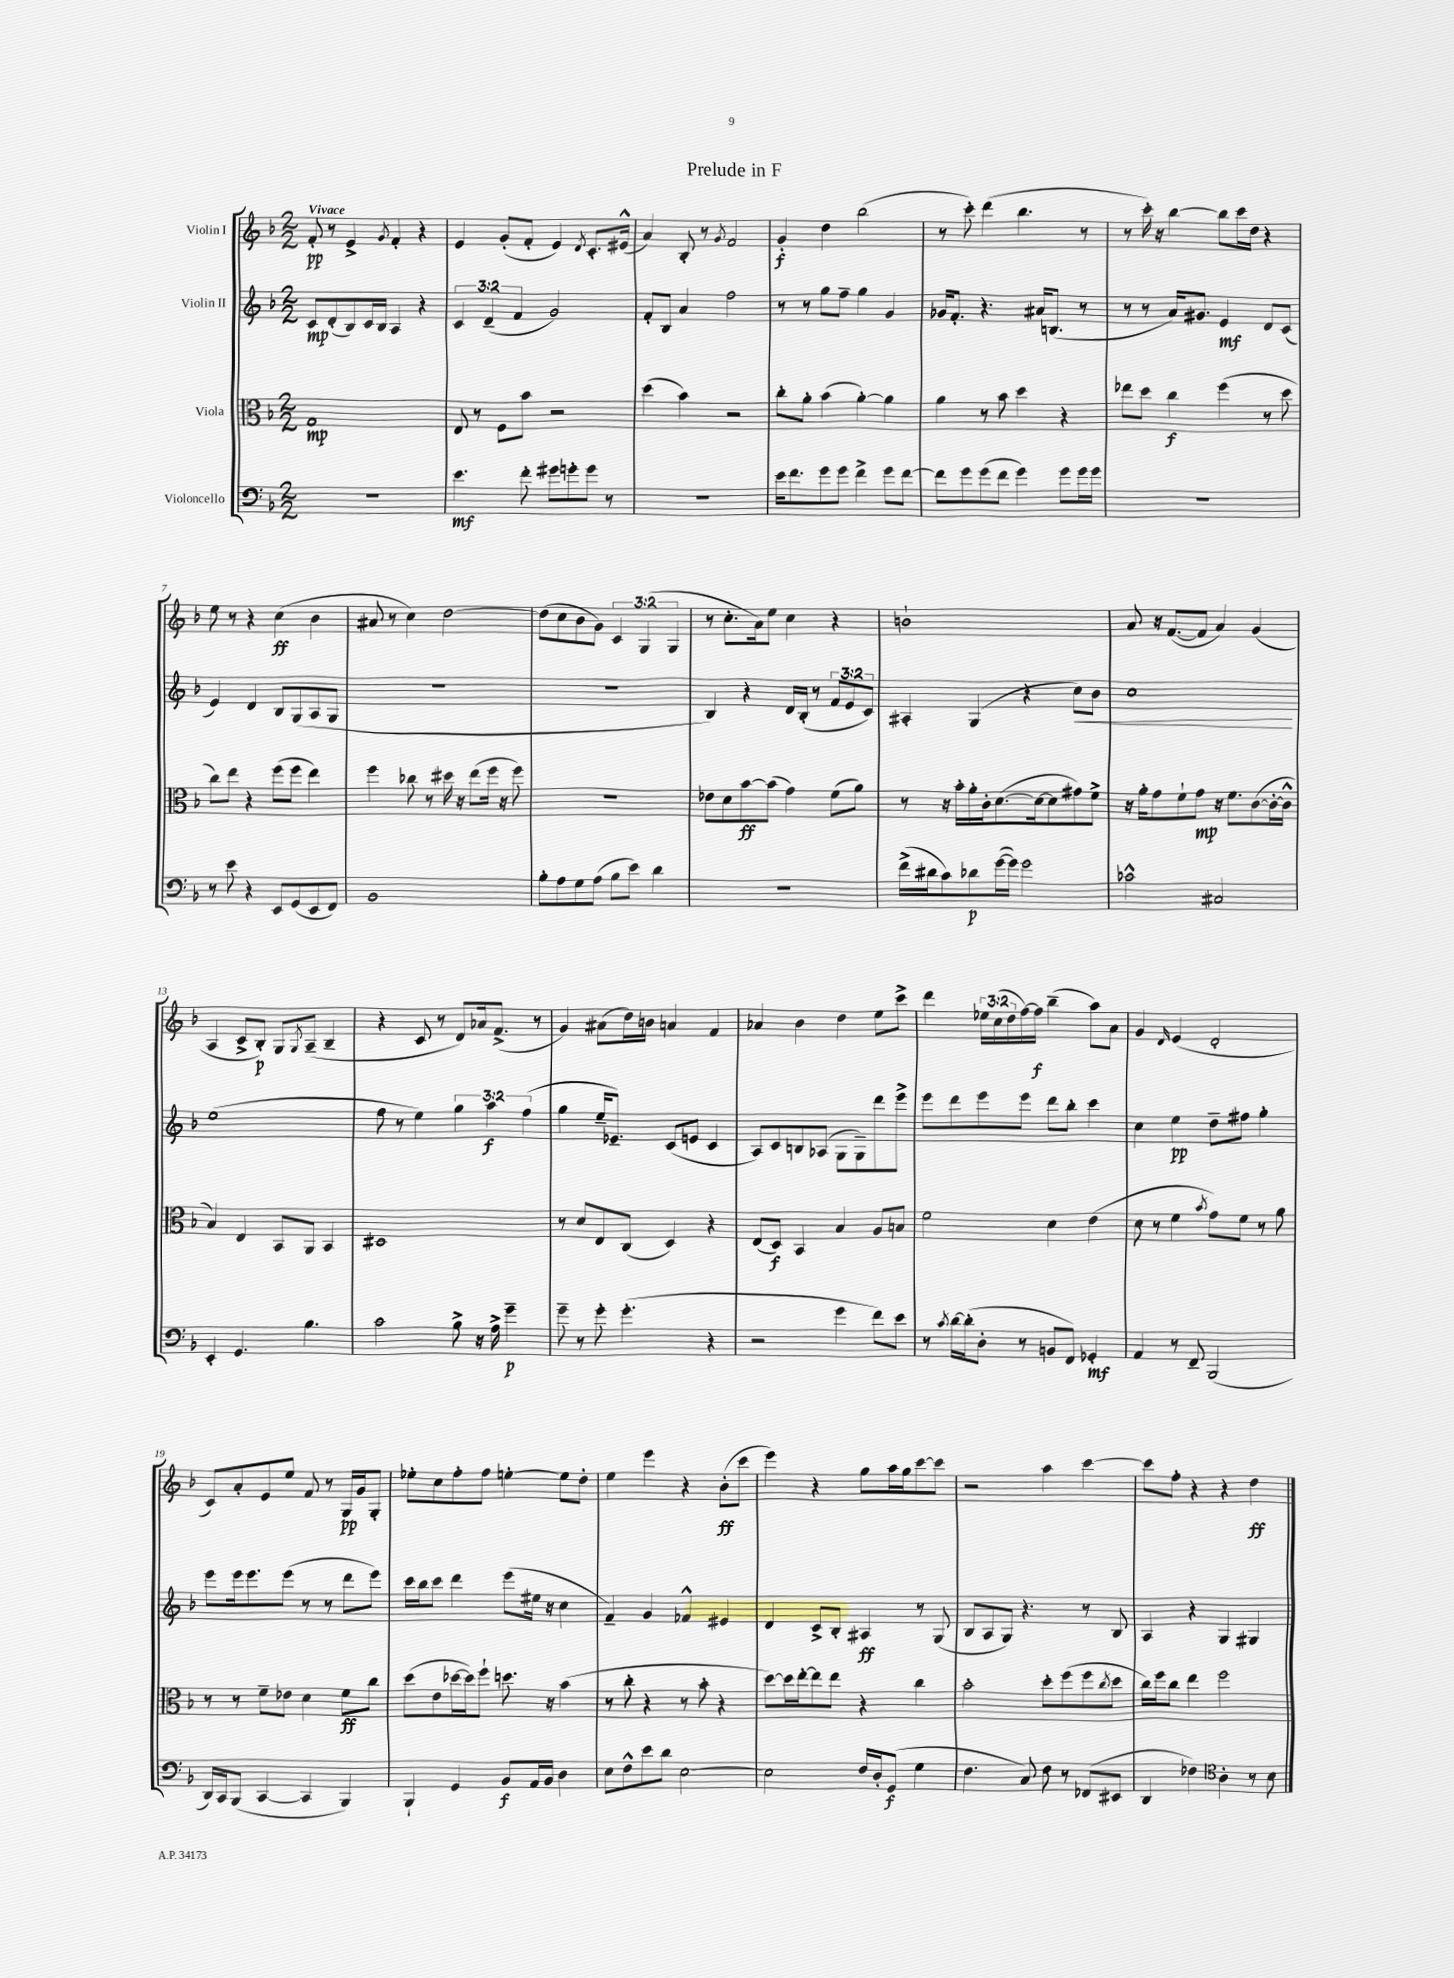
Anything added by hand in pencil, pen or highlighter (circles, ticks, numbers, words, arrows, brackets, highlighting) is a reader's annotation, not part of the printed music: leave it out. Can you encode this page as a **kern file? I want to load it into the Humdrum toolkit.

**kern	**dynam	**kern	**dynam	**kern	**dynam	**kern	**dynam
*part4	*part4	*part3	*part3	*part2	*part2	*part1	*part1
*staff4	*staff4	*staff3	*staff3	*staff2	*staff2	*staff1	*staff1
*I"Violoncello	*	*I"Viola	*	*I"Violin II	*	*I"Violin I	*
*clefF4	*	*clefC3	*	*clefG2	*	*clefG2	*
*k[b-]	*	*k[b-]	*	*k[b-]	*	*k[b-]	*
*M2/2	*	*M2/2	*	*M2/2	*	*M2/2	*
=1	=1	=1	=1	=1	=1	=1	=1
!	!	!	!	!	!	!LO:TX:a:B:t=Vivace	!
1r	.	1G	mp	8c/L	mp	8f'/	pp
.	.	.	.	(8d'/	.	8r	.
.	.	.	.	8B-/)	.	4e^/	.
.	.	.	.	16c/L	.	.	.
.	.	.	.	16B-/JJ	.	.	.
.	.	.	.	.	.	8qg/	.
.	.	.	.	4A/	.	4f'/	.
.	.	.	.	4r	.	4r	.
=2	=2	=2	=2	=2	=2	=2	=2
4.e\	mf	8E/	.	6c/	.	4e/	.
.	.	8r	.	.	.	.	.
.	.	.	.	(6d~/	.	.	.
.	.	8F\L	.	.	.	(8g'/L	.
.	.	.	.	6f/	.	.	.
8f'\	.	8b-\J	.	.	.	8f'/J	.
8g#X\L	.	2r	.	2g/)	.	4e/)	.
8gn'\	.	.	.	.	.	.	.
.	.	.	.	.	.	8qd/	.
8g\J	.	.	.	.	.	8.c'/L	.
8r	.	.	.	.	.	.	.
.	.	.	.	.	.	(16e#X^^/Jk	.
=3	=3	=3	=3	=3	=3	=3	=3
1r	.	(4dd\	.	8f'/L	.	4a/)	.
.	.	.	.	8B-/J	.	.	.
.	.	4b-\)	.	4a/	.	8B-'/	.
.	.	.	.	.	.	8r	.
.	.	.	.	.	.	8qg/	.
.	.	2r	.	2ff\	.	2f/	.
=4	=4	=4	=4	=4	=4	=4	=4
16e\KL	.	8cc'\L	.	8r	.	4g'/	f
8.f\	.	.	.	.	.	.	.
.	.	8a'\J	.	8r	.	.	.
8g\	.	(4b-\	.	8gg\L	.	4dd\	.
8g\J	.	.	.	8ff~\J	.	.	.
4f^\	.	[4a'\)	.	4gg\	.	(2bb-\	.
8g\L	.	4a\]	.	4g/	.	.	.
[8f\J	.	.	.	.	.	.	.
=5	=5	=5	=5	=5	=5	=5	=5
8f\L]	.	4a\	.	16g-X/KL	.	8r	.
.	.	.	.	8.f'/J	.	.	.
8g\	.	.	.	.	.	8ccc'\)	.
(8g\	.	8r	.	4.r	.	(4ddd\	.
8f\J	.	8b-\	.	.	.	.	.
4g\)	.	4dd\	.	.	.	4.bb-\	.
.	.	.	.	16a#X/KL	.	.	.
.	.	.	.	(8.Bn/J	.	.	.
8g\L	.	4r	.	.	.	.	.
16g\L	.	.	.	8r	.	8r	.
16g\JJ	.	.	.	.	.	.	.
=6	=6	=6	=6	=6	=6	=6	=6
1r	.	8ee-X\L	.	8r	.	8r	.
.	.	8dd\J	.	8r	.	16ccc'\)	.
.	.	.	.	.	.	16r	.
.	.	4cc\	f	16a/KL)	.	[4bb-\	.
.	.	.	.	8.g#X/J	.	.	.
.	.	(4ff\	.	4e/	mf	8bb-\L]	.
.	.	.	.	.	.	16ccc\L	.
.	.	.	.	.	.	16dd\JJ	.
.	.	8r	.	8d/L	.	4r	.
.	.	8dd\	.	(8c/J	.	.	.
!!LO:LB:g=z
=7	=7	=7	=7	=7	=7	=7	=7
8r	.	8cc\L)	.	4e/)	.	8ee\	.
8e\	.	8ee\J	.	.	.	8r	.
4r	.	4r	.	4d/	.	4r	.
8EE/L	.	(8ff\L	.	8B-/L	.	(4cc\	ff
(8GG/	.	8ff\J	.	(8G/	.	.	.
8EE/	.	4ee\)	.	8A/	.	4b-\	.
8FF/J)	.	.	.	8G/J	.	.	.
=8	=8	=8	=8	=8	=8	=8	=8
1BB-	.	4ff\	.	1r	.	8a#X/	.
.	.	.	.	.	.	8r	.
.	.	8cc-X\	.	.	.	4cc\)	.
.	.	8r	.	.	.	.	.
.	.	16dd#X\	.	.	.	[2dd\	.
.	.	16r	.	.	.	.	.
.	.	(8ee\L	.	.	.	.	.
.	.	16ff\Jk	.	.	.	.	.
.	.	16r	.	.	.	.	.
.	.	8ff\)	.	.	.	.	.
=9	=9	=9	=9	=9	=9	=9	=9
8B-'\L	.	1r	.	1r	.	(8dd\L]	.
8A\	.	.	.	.	.	8cc\	.
8G\	.	.	.	.	.	8b-\	.
(8A\J	.	.	.	.	.	8g\J)	.
8B-\L	.	.	.	.	.	6c/	.
8e\J)	.	.	.	.	.	.	.
.	.	.	.	.	.	(6G/	.
4d\	.	.	.	.	.	.	.
.	.	.	.	.	.	6G/	.
=10	=10	=10	=10	=10	=10	=10	=10
1r	.	8e-X\L	.	4B-/)	.	8r	.
.	.	8d\	.	.	.	8.cc'\L	.
.	.	[8b-\	ff	4r	.	.	.
.	.	.	.	.	.	16a\k)	.
.	.	(8b-\J]	.	.	.	8ee\J	.
.	.	4g\)	.	16d/LL	.	4cc\	.
.	.	.	.	(16B-'/JJ	.	.	.
.	.	.	.	8r	.	.	.
.	.	(8f\L	.	12f/L	.	4r	.
.	.	.	.	12e/	.	.	.
.	.	8a\J)	.	.	.	.	.
.	.	.	.	12c/J)	.	.	.
=11	=11	=11	=11	=11	=11	=11	=11
(16f^\LL	.	8r	.	4A#X'/	.	1bn`	.
16d#X\J	.	.	.	.	.	.	.
8c\)	.	16r	.	.	.	.	.
.	.	16b-'\LL	.	.	.	.	.
8d-X\	p	16a'\	.	(4G/	.	.	.
.	.	16c'\J	.	.	.	.	.
([16g\L	.	([8.d\	.	.	.	.	.
16g\JJ])	.	.	.	.	.	.	.
2g\	.	.	.	4r	.	.	.
.	.	16d\k_	.	.	.	.	.
.	.	8d\]	.	.	.	.	.
!	!	!	!	!	!LO:HP:b	!	!
.	.	8g#X\)	.	8cc\L)	<	.	.
.	.	8f^\J	.	8b-\J	.	.	.
=12	=12	=12	=12	=12	=12	=12	=12
2c-X^^\	.	16r	.	1cc	.	8a/	.
.	.	16a'\KL	.	.	.	.	.
.	.	8g\	.	.	.	16r	.
.	.	.	.	.	.	([8.f/L	.
.	.	8f`\	.	.	.	.	.
.	.	8g\J	mp	.	.	8f/J]	.
2C#X/	.	16r	.	.	.	4a/)	.
.	.	8.f\L	.	.	.	.	.
.	.	([8c\	.	.	.	(4g/	.
.	.	16c'\L_	.	.	.	.	.
.	.	16c^^\JJ]	.	.	.	.	.
.	.	.	.	.	[	.	.
!!LO:LB:g=z
=13	=13	=13	=13	=13	=13	=13	=13
4EE'/	.	4B-/)	.	(1ee	.	4A/	.
4.GG/	.	4E/	.	.	.	8c^/L	.
.	.	.	.	.	.	8B-'/J)	p
.	.	8BB-/L	.	.	.	8G/L	.
.	.	.	.	.	.	8qG/	.
4.B-\	.	8AA/J	.	.	.	(8A~/J	.
.	.	4BB-/	.	.	.	4B-~/	.
=14	=14	=14	=14	=14	=14	=14	=14
2c\	.	1D#X	.	8ff\	.	4r	.
.	.	.	.	8r	.	.	.
.	.	.	.	4ee\)	.	8c/	.
.	.	.	.	.	.	8r	.
8B-^\	.	.	.	6gg\	.	8d/L)	.
16r	.	.	.	.	.	16a-X/k	.
.	.	.	.	6aa\	f	.	.
16A^\	.	.	.	.	.	(8.f^/J	.
4g~\	p	.	.	.	.	.	.
.	.	.	.	(6ff\	.	.	.
.	.	.	.	.	.	8r	.
=15	=15	=15	=15	=15	=15	=15	=15
8g~\	.	8r	.	4gg\	.	4g/)	.
8r	.	8d/L	.	.	.	.	.
8g'\	.	8E/	.	16ee~/KL	.	(8a#X\L	.
.	.	.	.	8.e-X~/J)	.	.	.
(4.g'\	.	(8C/J	.	.	.	16dd\L)	.
.	.	.	.	.	.	16bn\JJ	.
.	.	4D/)	.	(8c/L	.	4an/	.
.	.	.	.	8en/J	.	.	.
4r	.	4r	.	4c/	.	4f/	.
=16	=16	=16	=16	=16	=16	=16	=16
2r	.	(8E/L	.	8A/L)	.	4a-X/	.
.	.	8D/J)	f	8c/	.	.	.
.	.	4BB-/	.	8Bn/	.	4b-\	.
.	.	.	.	(8A-X/J	.	.	.
4g\	.	4B-/	.	8G\L	.	4dd\	.
.	.	.	.	8G~\)	.	.	.
8f\L)	.	8A/L	.	8ddd\	.	8ee\L	.
8e\J	.	8Bn/J	.	8eee^\J	.	8ccc^\J	.
=17	=17	=17	=17	=17	=17	=17	=17
8r	.	2f\	.	8eee\L	.	4ddd\	.
8qc/	.	.	.	.	.	.	.
[16d\LL	.	.	.	8ddd\	.	.	.
(16d'\J]	.	.	.	.	.	.	.
8D'\J	.	.	.	8eee\	.	24ee-X\LL	.
.	.	.	.	.	.	(24cc\	.
.	.	.	.	.	.	24dd\	.
8r	.	.	.	8eee\J	.	[16ff\)	.
.	.	.	.	.	.	16ff\JJ]	f
8BBn/L	.	4d\	.	8ddd\L	.	(4bb-~\	.
8FF/J)	.	.	.	8bb-'\J	.	.	.
4GG-X'/	mf	(4e\	.	4ccc\	.	8aa\L)	.
.	.	.	.	.	.	8a\J	.
=18	=18	=18	=18	=18	=18	=18	=18
4AA/	.	8d\	.	4cc\	.	4g/	.
.	.	8r	.	.	.	.	.
.	.	.	.	.	.	16qqd/	.
8r	.	4f\	.	4ee\	pp	(4e/	.
8FF~/	.	.	.	.	.	.	.
.	.	8qb-/	.	.	.	.	.
(2BBB-/	.	8g\L)	.	8dd~\L	.	2d'/	.
.	.	8f\J	.	8ff#X\J	.	.	.
.	.	8r	.	4gg'\	.	.	.
.	.	8a\	.	.	.	.	.
!!LO:LB:g=z
=19	=19	=19	=19	=19	=19	=19	=19
16DD/LL)	.	8r	.	8eee\L	.	8c/L)	.
16CC/J	.	.	.	.	.	.	.
(8BBB-/J	.	8r	.	16eee\k	.	8a'/	.
.	.	.	.	8.eee\	.	.	.
[4CC/	.	8f~\L	.	.	.	8e/	.
.	.	8e-X\J	.	(8eee\J	.	8ee/J	.
4CC/]	.	4d\	.	8r	.	8f/	.
.	.	.	.	8r	.	8r	.
4BBB-/)	.	8f\L	ff	8ddd\L	.	16G/LL	pp
.	.	.	.	.	.	16g/J	.
.	.	8cc\J	.	8eee\J)	.	8G'/J	.
=20	=20	=20	=20	=20	=20	=20	=20
4BBB-`/	.	(8dd\L	.	16ccc\LL	.	8ee-X'\L	.
.	.	.	.	16bb-\J	.	.	.
.	.	8e\	.	8ccc\J	.	8cc\	.
4GG/	.	[16dd-X\L	.	4ddd\	.	8ff'\	.
.	.	16dd-\J])	.	.	.	.	.
.	.	8ff`\J	.	.	.	8ff\J	.
8BB-/L	f	8.ddn\	.	(8eee\L	.	[4een'\	.
16AA/L	.	.	.	16ee#X\Jk	.	.	.
16BB-/JJ	.	16r	.	16r	.	.	.
4D\	.	(4b-\	.	4cc\	.	8ee\L]	.
.	.	.	.	.	.	8dd'\J	.
=21	=21	=21	=21	=21	=21	=21	=21
8E\L	.	8r	.	4f~/)	.	4ee\	.
8F^^\	.	8cc'\	.	.	.	.	.
8e\	.	4r	.	4g/	.	4eee\	.
8d\J	.	.	.	.	.	.	.
[2E\	.	8r	.	4f-X^^/	.	4r	.
.	.	8b-'\	.	.	.	.	.
.	.	4r	.	4e#X/	.	(8b-'\L	ff
.	.	.	.	.	.	8ccc\J	.
=22	=22	=22	=22	=22	=22	=22	=22
2E\]	.	[8dd\L)	.	4d/	.	4eee\)	.
.	.	16dd\L]	.	.	.	.	.
.	.	[16ee'\J	.	.	.	.	.
.	.	8ee\]	.	8c^/L	.	4r	.
.	.	8ee\J	.	8B-'/J	.	.	.
16F/LL	.	4r	.	4A#X/	ff	8gg\L	.
16D'/J	.	.	.	.	.	.	.
(8GG/J	f	.	.	.	.	16aa\L	.
.	.	.	.	.	.	16gg\J	.
4G\	.	4cc\	.	8r	.	[8ccc\	.
.	.	.	.	(8G/	.	8ccc\J]	.
=23	=23	=23	=23	=23	=23	=23	=23
4.F\	.	2b-'\	.	8B-/L	.	2r	.
.	.	.	.	8A/	.	.	.
.	.	.	.	8G/J)	.	.	.
8C/)	.	.	.	4.r	.	.	.
8F\	.	8dd'\L	.	.	.	4aa\	.
8r	.	(8ff\	.	.	.	.	.
(8FF-X/L	.	8ff\	.	8r	.	[4ccc\	.
.	.	8qcc/	.	.	.	.	.
8EE#X/J	.	8dd\J	.	8B-/	.	.	.
=24	=24	=24	=24	=24	=24	=24	=24
4DD/	.	16cc\LL)	.	4A/	.	8ccc\L]	.
.	.	16ff\J	.	.	.	.	.
.	.	8cc\J	.	.	.	8ff'\J	.
4F-X\)	.	4ee\	.	4r	.	4r	.
*clefC4	*	*	*	*	*	*	*
4A'\	.	2ff\	.	4G/	.	4r	.
8r	.	.	.	4G#X/	.	4dd\	ff
8B-\	.	.	.	.	.	.	.
==	==	==	==	==	==	==	==
*-	*-	*-	*-	*-	*-	*-	*-
